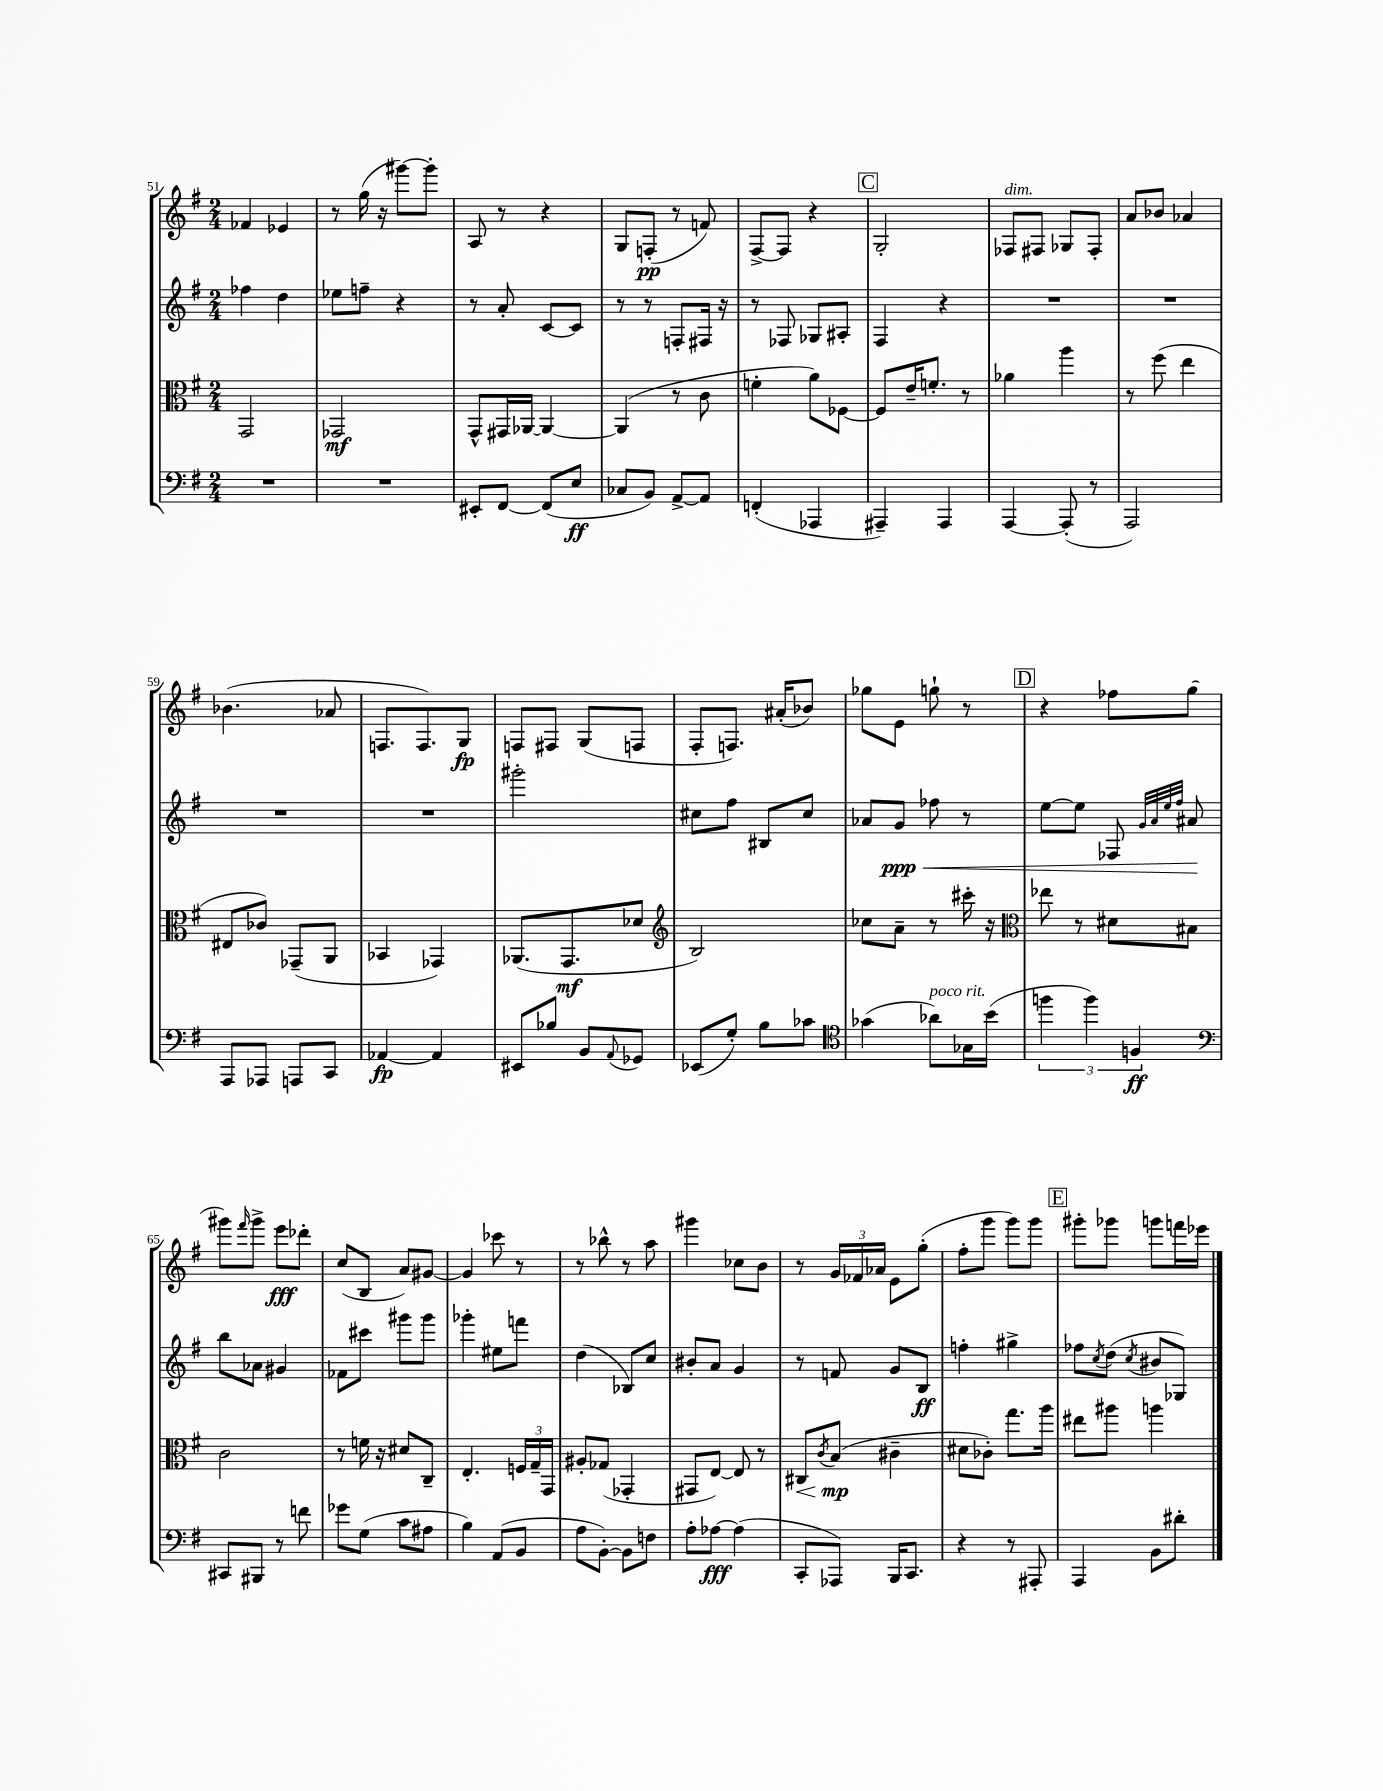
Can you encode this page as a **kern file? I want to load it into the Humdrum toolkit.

**kern	**dynam	**kern	**dynam	**kern	**dynam	**kern	**dynam
*part4	*part4	*part3	*part3	*part2	*part2	*part1	*part1
*staff4	*staff4	*staff3	*staff3	*staff2	*staff2	*staff1	*staff1
*clefF4	*	*clefC3	*	*clefG2	*	*clefG2	*
*k[f#]	*	*k[f#]	*	*k[f#]	*	*k[f#]	*
*M2/4	*	*M2/4	*	*M2/4	*	*M2/4	*
=51	=51	=51	=51	=51	=51	=51	=51
2r	.	2GG/	.	4ff-X\	.	4f-X/	.
.	.	.	.	4dd\	.	4e-X/	.
=52	=52	=52	=52	=52	=52	=52	=52
2r	.	2GG-X/	mf	8ee-X\L	.	8r	.
.	.	.	.	8ffn~\J	.	(16gg\	.
.	.	.	.	.	.	16r	.
.	.	.	.	4r	.	[8ggg#X\L)	.
.	.	.	.	.	.	8ggg#'\J]	.
=53	=53	=53	=53	=53	=53	=53	=53
8EE#X'/L	.	8GG^^/L	.	8r	.	8A/	.
[8FF#/J	.	16GG#X/L	.	8a'/	.	8r	.
.	.	[16AA-X/JJ	.	.	.	.	.
(8FF#/L]	.	4AA-/_	.	[8c/L	.	4r	.
8E/J	ff	.	.	8c/J]	.	.	.
=54	=54	=54	=54	=54	=54	=54	=54
8C-X/L	.	(4AA-/]	.	8r	.	8G/L	.
8BB/J)	.	.	.	8r	.	(8Fn'/J	pp
[8AA^/L	.	8r	.	8Fn'/L	.	8r	.
8AA/J]	.	8c\	.	16F#X/Jk	.	8fn/)	.
.	.	.	.	16r	.	.	.
=55	=55	=55	=55	=55	=55	=55	=55
(4FFn'/	.	4fn'\	.	8r	.	[8F#^/L	.
.	.	.	.	8F-X/	.	8F#/J]	.
4AAA-X/	.	8a\L)	.	8G-X/L	.	4r	.
.	.	[8F-X\J	.	8A#X'/J	.	.	.
!!LO:REH:place=s1:t=C
=56	=56	=56	=56	=56	=56	=56	=56
4AAA#X~/)	.	8F-/L]	.	4F#/	.	2G'/	.
.	.	16e~/K	.	.	.	.	.
.	.	8.fn'/J	.	.	.	.	.
4AAA#/	.	.	.	4r	.	.	.
.	.	8r	.	.	.	.	.
=57	=57	=57	=57	=57	=57	=57	=57
!	!	!	!	!	!	!LO:TX:a:i:t=dim.	!
[4AAA/	.	4a-X\	.	2r	.	8F-X/L	.
.	.	.	.	.	.	8F#X/J	.
(8AAA'/]	.	4aa\	.	.	.	8G-X/L	.
8r	.	.	.	.	.	8F#'/J	.
=58	=58	=58	=58	=58	=58	=58	=58
2AAA/)	.	8r	.	2r	.	8a/L	.
.	.	(8ff#\	.	.	.	8b-X/J	.
.	.	4ee\	.	.	.	4a-X/	.
!!LO:LB:g=z
=59	=59	=59	=59	=59	=59	=59	=59
8AAA/L	.	8E#X/L	.	2r	.	(4.b-X\	.
8AAA-X/J	.	8c-X/J)	.	.	.	.	.
8AAAn/L	.	(8GG-X~/L	.	.	.	.	.
8CC/J	.	8AA/J	.	.	.	8a-X/	.
=60	=60	=60	=60	=60	=60	=60	=60
[4AA-X/	fp	4BB-X/	.	2r	.	8.Fn/L	.
.	.	.	.	.	.	8.F/)	.
4AA-/]	.	4GG-X/)	.	.	.	.	.
.	.	.	.	.	.	8G/J	fp
=61	=61	=61	=61	=61	=61	=61	=61
8EE#X/L	.	(8.AA-X/L	.	2ggg#X'\	.	8Fn/L	.
8B-X/J	.	.	.	.	.	8F#X/J	.
.	.	8.GG/	mf	.	.	.	.
8BB/L	.	.	.	.	.	(8G/L	.
8qqAA/	.	.	.	.	.	.	.
8GG-X/J	.	8d-X/J	.	.	.	8Fn/J	.
=62	=62	=62	=62	=62	=62	=62	=62
*	*	*clefG2	*	*	*	*	*
(8EE-X/L	.	2B/)	.	8cc#X\L	.	8F#'/L	.
8G'/J)	.	.	.	8ff#\J	.	8.Fn/J)	.
8B\L	.	.	.	8B#X/L	.	.	.
.	.	.	.	.	.	(16a#X'/KL	.
8c-X\J	.	.	.	8cc#/J	.	8b-X/J)	.
=63	=63	=63	=63	=63	=63	=63	=63
*clefC4	*	*	*	*	*	*	*
(4g-X\	.	8cc-X\L	.	8a-X/L	.	8gg-X\L	.
!	!	!	!	!	!LO:HP:b	!	!
.	.	8a~\J	.	8g/J	< ppp	8e\J	.
!LO:TX:a:i:t=poco rit.	!	!	!	!	!	!	!
8a-X\L)	.	8r	.	8ff-X\	.	8ggn`\	.
16G-X\L	.	16ccc#X'\	.	8r	.	8r	.
(16b\JJ	.	16r	.	.	.	.	.
!!LO:REH:place=s1:t=D
=64	=64	=64	=64	=64	=64	=64	=64
*	*	*clefC3	*	*	*	*	*
6ffn\	.	8ee-X\	.	[8ee\L	.	4r	.
.	.	8r	.	8ee\J]	.	.	.
6ff\)	.	.	.	.	.	.	.
.	.	8d#X\L	.	8F-X/	.	8ff-X\L	.
6Fn/	ff	.	.	.	.	.	.
.	.	.	.	32qqg/LLL	.	.	.
.	.	.	.	32qqa/	.	.	.
.	.	.	.	32qqee/	.	.	.
.	.	.	.	32qqff#/JJJ	.	.	.
.	.	8B#X\J	.	8a#X/	.	(8gg\J	.
.	.	.	.	.	[	.	.
!!LO:LB:g=z
=65	=65	=65	=65	=65	=65	=65	=65
*clefF4	*	*	*	*	*	*	*
8CC#X/L	.	2c\	.	8bb\L	.	8ggg#X\L)	.
.	.	.	.	.	.	16qqfff#/	.
8BBB#X/J	.	.	.	8a-X\J	.	8ggg#^\J	.
8r	.	.	.	4g#X/	.	8eee\L	fff
8fn\	.	.	.	.	.	8ddd-X'\J	.
=66	=66	=66	=66	=66	=66	=66	=66
8g-X\L	.	8r	.	8f-X\L	.	(8cc/L	.
(8G\J	.	16fn\	.	8ccc#X\J	.	8B/J	.
.	.	16r	.	.	.	.	.
8c\L	.	8d#X/L	.	8ggg#X\L	.	8a/L)	.
8A#X\J	.	8C~/J	.	8ggg#\J	.	[8g#X/J	.
=67	=67	=67	=67	=67	=67	=67	=67
4B\)	.	4.E'/	.	4ggg-X'\	.	4g#/]	.
(8AA/L	.	.	.	8ee#X\L	.	8ccc-X\	.
8BB/J	.	24Fn/LL	.	8fffn\J	.	8r	.
.	.	24G~/	.	.	.	.	.
.	.	24GG/JJ	.	.	.	.	.
=68	=68	=68	=68	=68	=68	=68	=68
8A\L	.	8A#X'/L	.	(4dd\	.	8r	.
[8BB'\J)	.	(8G-X/J	.	.	.	8bb-X^^\	.
8BB\L]	.	4GG-X'/	.	8B-X/L)	.	8r	.
8Fn\J	.	.	.	8cc/J	.	8aa\	.
=69	=69	=69	=69	=69	=69	=69	=69
8A'\L	.	8GG#X/L	.	8b#X'/L	.	4ggg#X\	.
[8A-X\J	fff	[8E/J)	.	8a/J	.	.	.
(4A-\]	.	8E/]	.	4g/	.	8cc-X\L	.
.	.	8r	.	.	.	8b\J	.
=70	=70	=70	=70	=70	=70	=70	=70
!	!	!	!LO:HP:b	!	!	!	!
8CC'/L	.	8C#X/L	<	8r	.	8r	.
.	.	8qc/	.	.	.	.	.
8AAA-X/J)	.	(8B/J	mp	8fn/	.	24g/LL	.
.	.	.	.	.	.	24f-X/	.
.	.	.	.	.	.	24a-X/JJ	.
16BBB/KL	.	4c#X~\	[	8g/L	.	8e\L	.
8.CC/J	.	.	.	.	.	.	.
.	.	.	.	8B/J	ff	(8gg'\J	.
=71	=71	=71	=71	=71	=71	=71	=71
4r	.	8d#X\L	.	4ffn'\	.	8ff#'\L	.
.	.	8c-X'\J)	.	.	.	8ggg\J	.
8r	.	8.gg\L	.	4gg#X^\	.	8ggg\L)	.
8AAA#X'/	.	.	.	.	.	8ggg\J	.
.	.	16aa\Jk	.	.	.	.	.
!!LO:REH:place=s1:t=E
=72	=72	=72	=72	=72	=72	=72	=72
4AAA/	.	8ee#X\L	.	8ff-X\L	.	8ggg#X'\L	.
.	.	.	.	8qcc/	.	.	.
.	.	8aa#X\J	.	(8dd\J	.	8ggg-X\J	.
.	.	.	.	8qcc/	.	.	.
8BB\L	.	4aan\	.	8b#X/L	.	8gggn\L	.
8d#X'\J	.	.	.	8G-X/J)	.	16fffn\L	.
.	.	.	.	.	.	16eee-X\JJ	.
==	==	==	==	==	==	==	==
*-	*-	*-	*-	*-	*-	*-	*-
